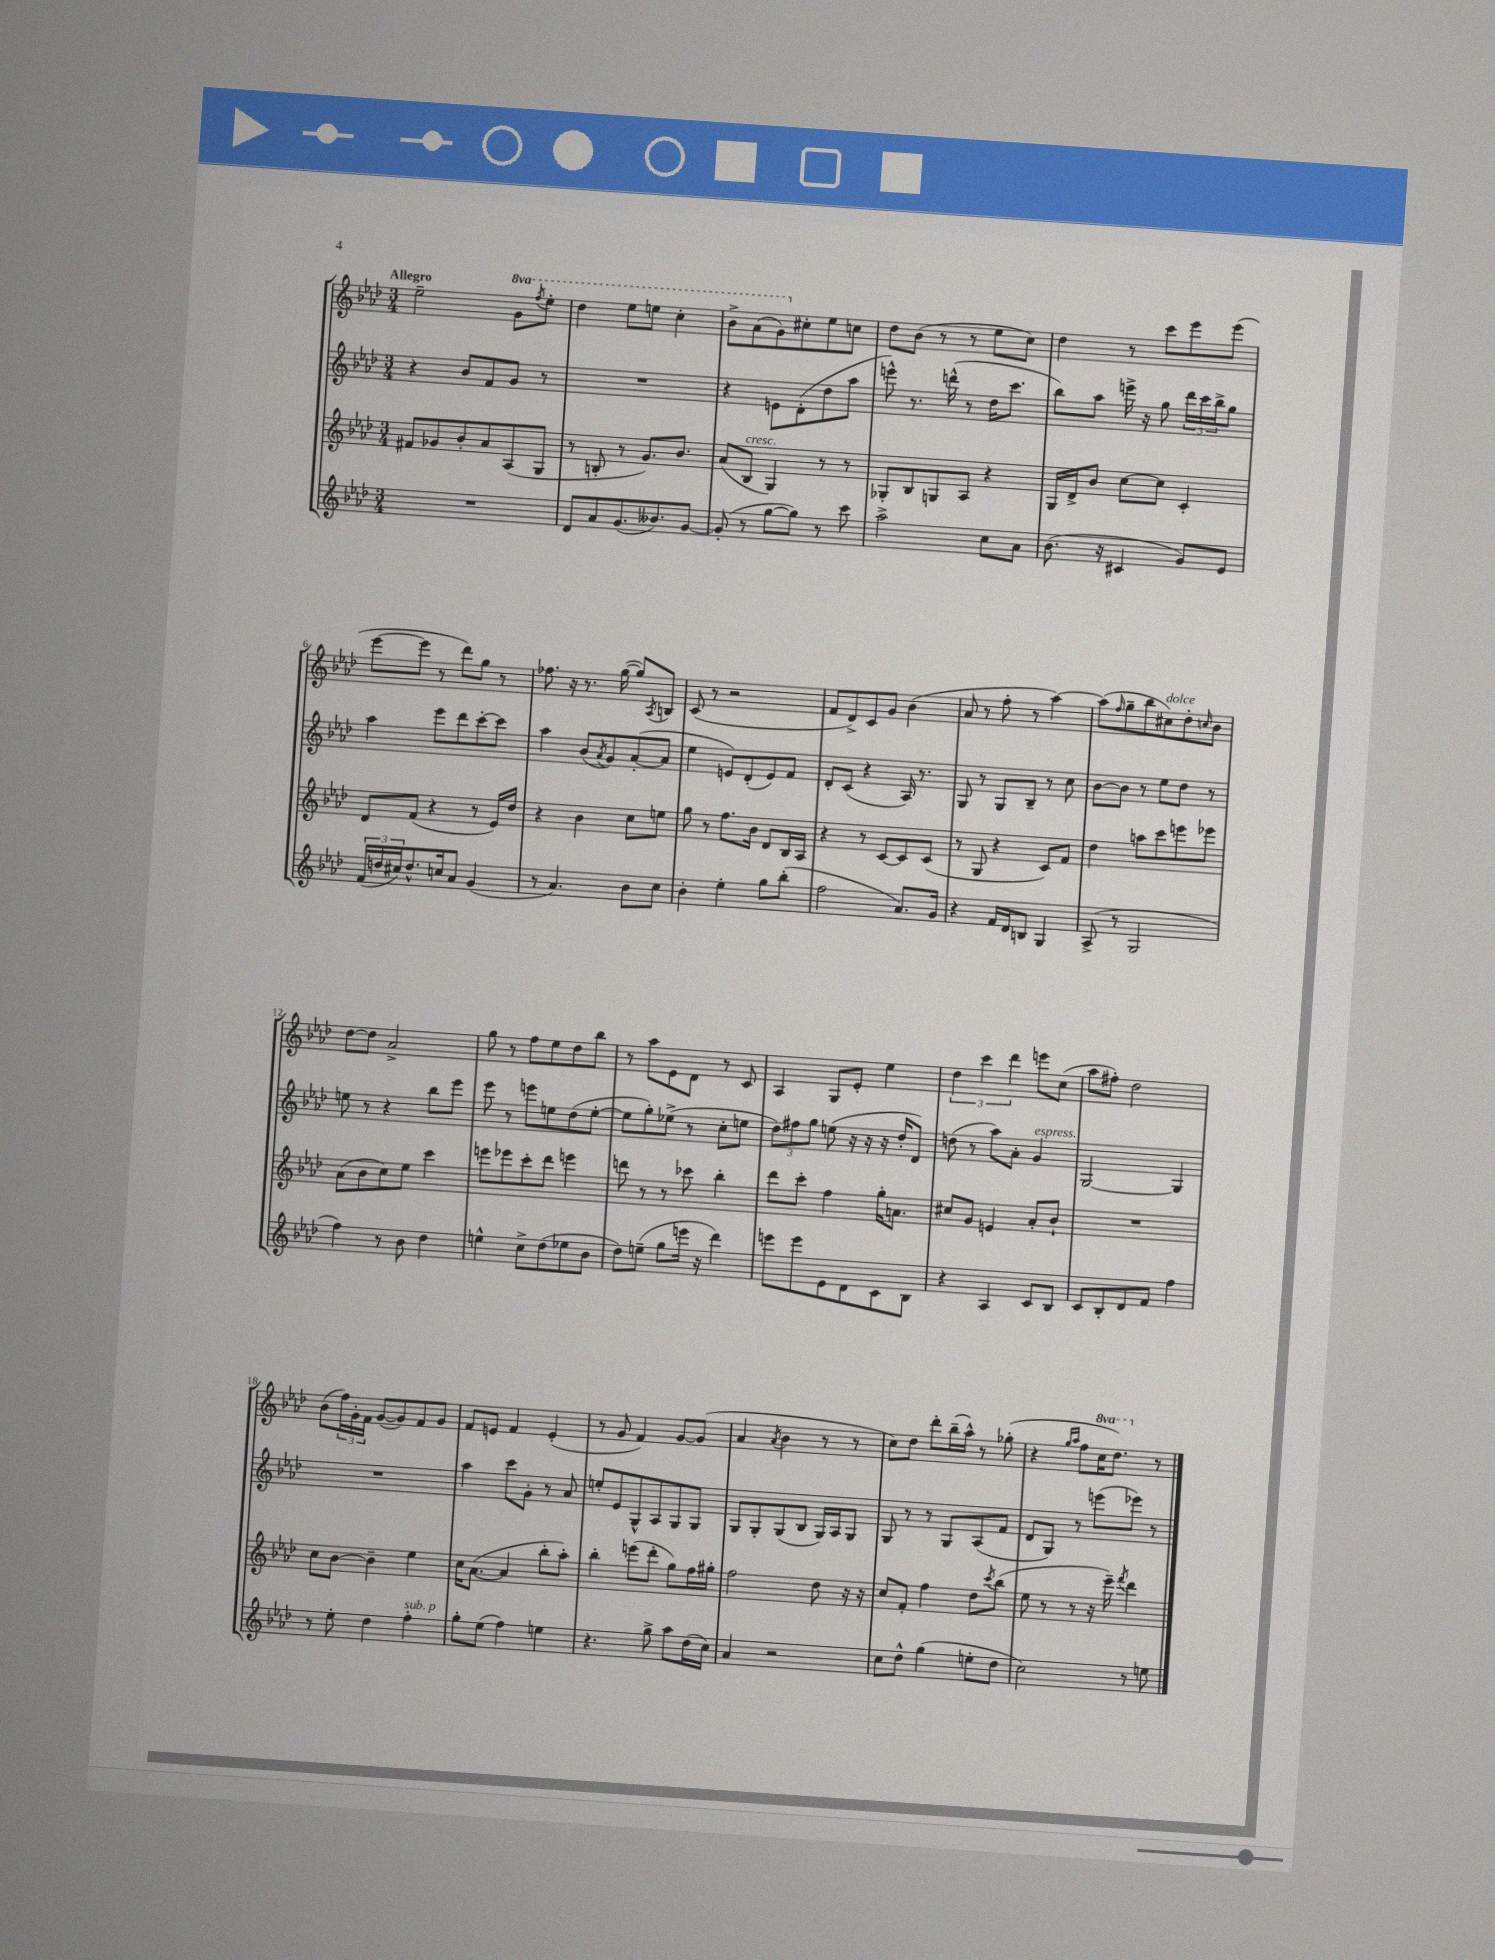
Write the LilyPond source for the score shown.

<<
\new StaffGroup <<
\new Staff = "s0" {
    \clef treble \key aes \major \numericTimeSignature \time 3/4 \set Staff.ottavationMarkups = #ottavation-simple-ordinals \tempo "Allegro"
    ees''2-- \ottava #1 g''8 \acciaccatura { f'''8 } ees'''8-. |
    des'''4 ees'''8 e'''8 c'''4-. |
    bes''8-> aes''8( g''8) \ottava #0 cis''8-. ees''8 c''8 |
    des''8 bes'8( r8 r8 ees''8 c''8) |
    des''4 r8 c'''8 ees'''8 ees'''8( |
    ees'''8~ ees'''8 r8 des'''8) g''8 r8 |
    fes''8. r16 r8. g''16~( g''8) \acciaccatura { aes8 } b8 |
    c'8( r8 r2 |
    f'8 des'8->) c'8 g'8 bes'4( |
    aes'8 r8 f''8-. r8 aes''4~) |
    aes''8( \grace { f''16 } g''8-- bes''8 cis''8^\markup { \italic "dolce" }) des''8-. \grace { c''16 } bes'8 |
    des''8~ des''8 aes'2-> |
    g''8 r8 f''8 ees''8 des''8 bes''8 |
    r8 aes''8 ees'8 des'8 r8 c'8 |
    aes4 g8 ees'8-. ees''4 |
    \tuplet 3/2 { des''4 c'''4 des'''4 } e'''8 c''8( |
    aes''8 fis''8-.) des''2 |
    bes'8( \tuplet 3/2 { f''16) g'16-. f'16 } g'8~( g'8) f'8 g'8 |
    f'8 e'8 f'4 e'4-.( |
    r8 g'8 f'4) g'8~ g'8( |
    aes'4 \acciaccatura { aes'8 } bes'4 r8 r8 |
    c''8) des''8 des'''8-. bes''16--( aes''16-^) r8 ges''8-.( |
    r4 \grace { g''16 aes''16 } f''8 \ottava #1 c'''16 des'''8.) \ottava #0 r8 \bar "|." |
}
\new Staff = "s1" {
    \clef treble \key aes \major \numericTimeSignature \time 3/4
    r4 bes'8 f'8 g'8 r8 |
    R2. |
    r4 e'8 des'8-.( des''8 aes''8 |
    e'''8-^) r8. d'''16-^( r8 des''16 c'''8. |
    bes''8) aes''8 e'''16-> r16 g''8 \tuplet 3/2 { des'''16 c'''16 bes''16-> } g''8 |
    aes''4 ees'''8 des'''8 c'''8~-. c'''8 |
    aes''4 bes'8( \acciaccatura { aes'8 } g'8) aes'8~-.( aes'8 |
    ees''4 e'8) des'8-.( e'8) f'8 |
    des'8-. c'8( r4 aes16) r8. |
    g8 r8 g8 bes8-- r8 c''8 |
    bes'8~ bes'8 r8 ees''8 des''8 r8 |
    e''8 r8 r4 bes''8 ees'''8 |
    ees'''8 r8 e'''8 e''8 des''8( e''8~-. |
    e''8 g''8-.) ees''8->( r8 c''8-. e''8 |
    \tuplet 3/2 { des''8) fis''8 g''8 } e''8( r16 r16 r16 des''16-. des'8) |
    d''8( r8 aes''8) aes'8-. g'4^\markup { \italic "espress." } |
    g2~ g4 |
    R2. |
    aes''4 c'''8 g'8-. r8 aes'8 |
    e''8-. ees'8 g8-^ aes8 g8 g8 |
    g8 g8-. g8( bes8 g16) aes16 g8 |
    g8 r8 r8 g8 aes8( f'8 |
    des'8 g8) r8 e'''8( ees'''8) r8 \bar "|." |
}
\new Staff = "s2" {
    \clef treble \key aes \major \numericTimeSignature \time 3/4
    fis'8 ges'8 bes'8-. aes'8 aes8( g8 |
    r8 b8-. r8 g'8.) bes'8. |
    aes'8( bes8^\markup { \italic "cresc." } g4) r8 r8 |
    ges8-. bes8 g8 aes8 r4 |
    g16 des'16-> bes'8 c''8~ c''8 c'4-. |
    des'8 f'8( r4 r8 ees'16) des''16 |
    r4 bes'4 c''8 e''8 |
    g''8 r8 f''8. bes'16 des'8 bes16 aes16 |
    r4 r8 c'8~ c'8 c'8( |
    r8 g8 r4 c'8) f'8 |
    des''4 a''8 c'''8 e'''8 ees'''8 |
    aes'8( bes'8 c''8) ees''8 c'''4 |
    e'''8 ees'''8 c'''8-. des'''8 e'''4 |
    d'''8 r8 r8 ces'''8 bes''4-. |
    des'''8 c'''8-. f''4 g''16-. a'8. |
    cis''8 g'8 e'4 aes'8-. bes'8-! |
    R2. |
    c''8 bes'8~ bes'4-- ees''4 |
    c''16 aes'8.~( aes'4 bes''8-. aes''8-.) |
    bes''4-. e'''8( des'''8-. g''8) f''16 gis''16-. |
    f''2 des''8 r16 r16 |
    c''8 f'8-. f''4 des''8 \acciaccatura { c'''8 } bes''8( |
    ees''8 r8 r8 r16 ees'''16--) \acciaccatura { f'''8 } des'''4 \bar "|." |
}
\new Staff = "s3" {
    \clef treble \key aes \major \numericTimeSignature \time 3/4
    R2. |
    des'8 aes'8 g'8.( beses'8.) g'8~ |
    g'8-.( r8 g''8~ g''8) r8 c'''8 |
    aes''2-> c''8 aes'8 |
    bes'8.( r16 cis'4 g'8) ees'8 |
    \tuplet 3/2 { f'16( d''16 cis''16) } d''8.-^ c''16 aes'8 g'4( |
    r8 aes'4.) bes'8 c''8 |
    bes'4-. ees''4-. g''8 bes''8-.( |
    f''2 aes'8.) g'16 |
    r4 f'16 des'16 b8 g4 |
    aes8->( r8 g2 |
    f''4) r8 bes'8 des''4 |
    e''4-^ c''8-> des''8( ees''8 bes'8 |
    des''8) e''8--( g''8 e'''16 r16 des'''4) |
    e'''8 e'''8 ees'8 des'8 c'8 bes8 |
    r4 aes4 c'8 bes8 |
    c'8 bes8-. des'8 f'8 f''4 |
    r8 ees''8-. des''4 f''4-.^\markup { \italic "sub. p" } |
    g''8-. ees''8( f''4) e''4 |
    r4. g''8-> aes''8 des''16( c''16) |
    aes'4 r2 |
    c''8 des''8-^ g''4( e''8-. des''8 |
    c''2) r8 e''8 \bar "|." |
}
>>
>>
